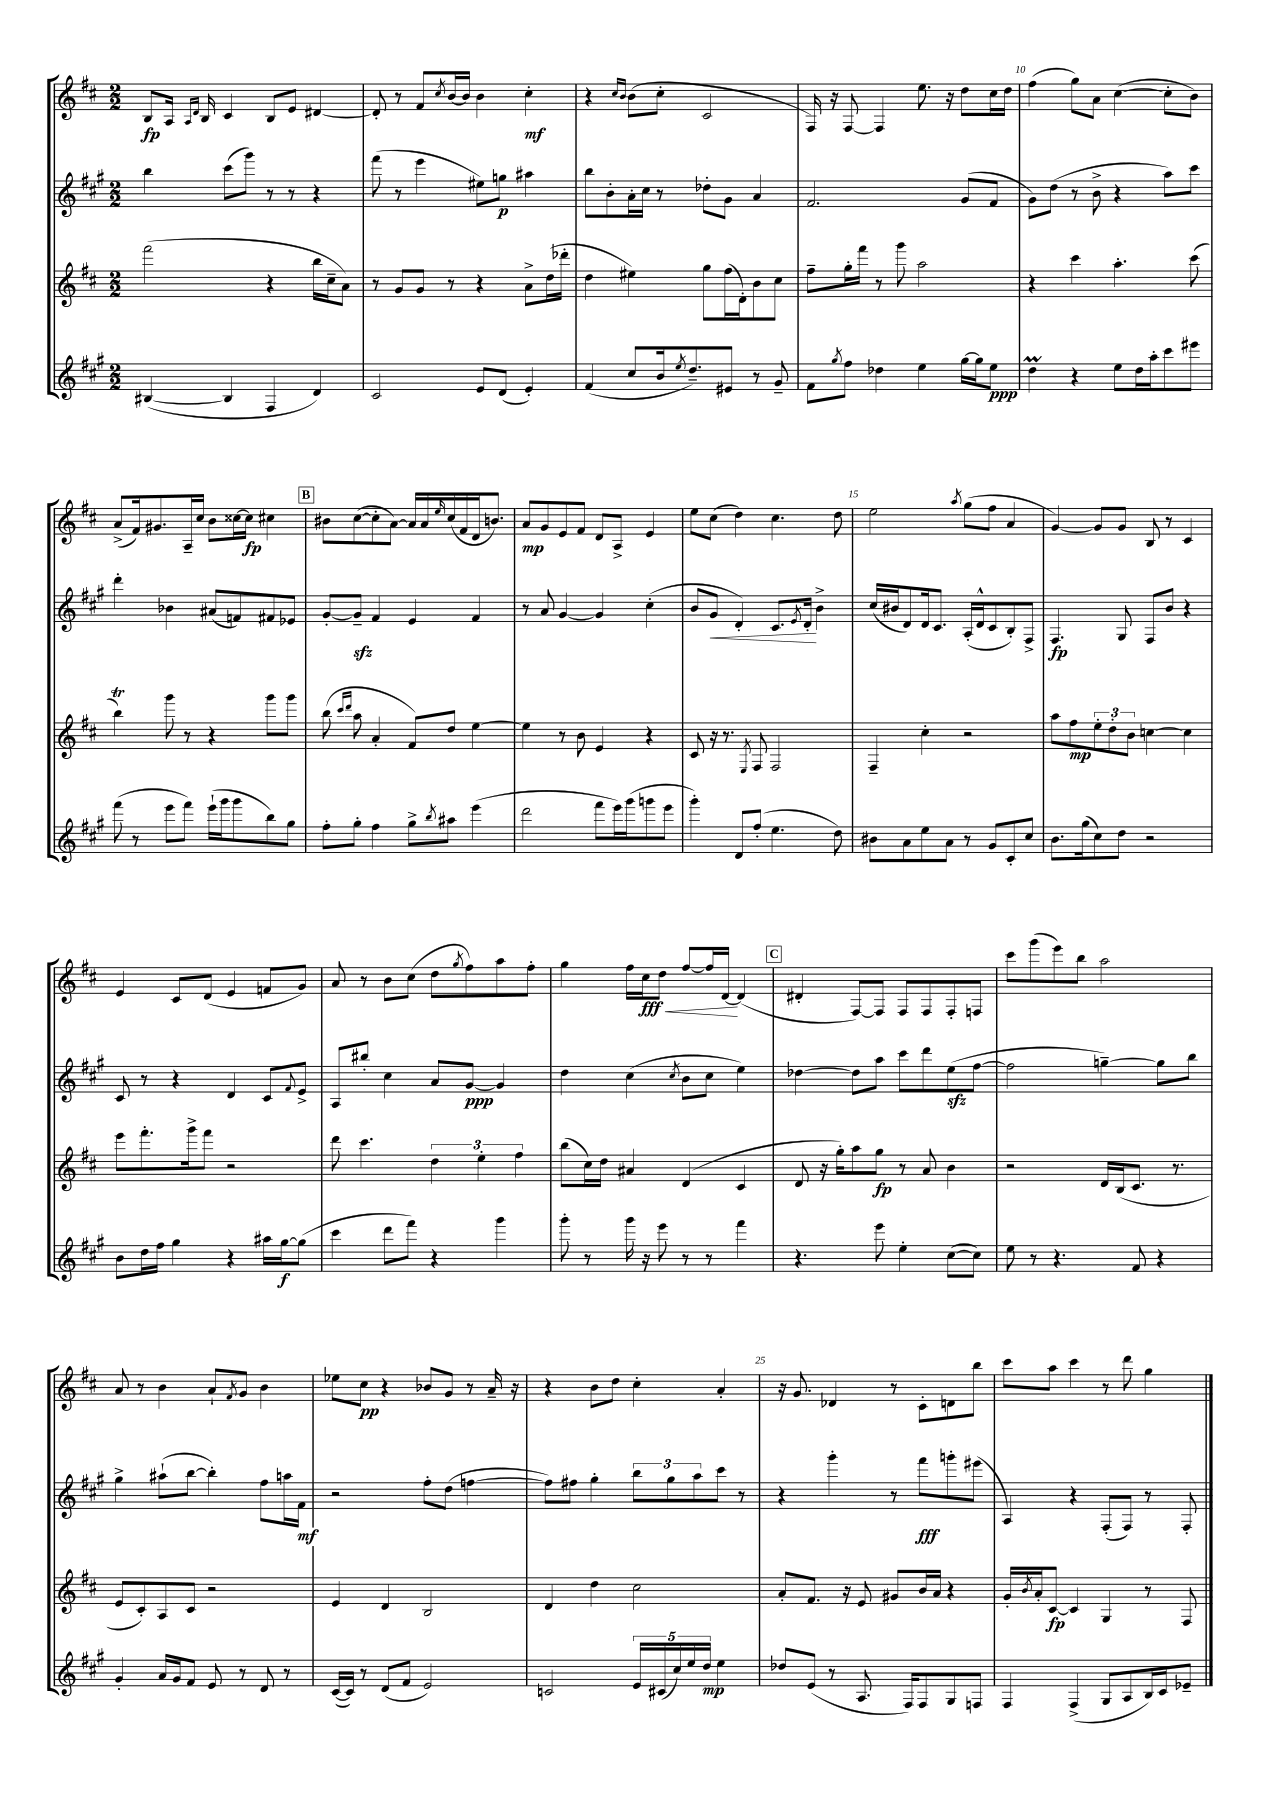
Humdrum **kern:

**kern	**dynam	**kern	**dynam	**kern	**dynam	**kern	**dynam
*part4	*part4	*part3	*part3	*part2	*part2	*part1	*part1
*staff4	*staff4	*staff3	*staff3	*staff2	*staff2	*staff1	*staff1
*clefG2	*	*clefG2	*	*clefG2	*	*clefG2	*
*k[f#c#g#]	*	*k[f#c#]	*	*k[f#c#g#]	*	*k[f#c#]	*
*M2/2	*	*M2/2	*	*M2/2	*	*M2/2	*
=6	=6	=6	=6	=6	=6	=6	=6
([4B#X/	.	(2fff#\	.	4bb\	.	8B/L	fp
.	.	.	.	.	.	16A/Jk	.
.	.	.	.	.	.	16qqA/LL	.
.	.	.	.	.	.	16qqd/JJ	.
.	.	.	.	.	.	16B/	.
4B#/]	.	.	.	(8ccc#\L	.	4c#/	.
.	.	.	.	8ggg#\J)	.	.	.
4F#/	.	4r	.	8r	.	8B/L	.
.	.	.	.	8r	.	8e/J	.
4d/)	.	16bb\LL	.	4r	.	[4d#X/	.
.	.	16cc#~\J	.	.	.	.	.
.	.	8a\J)	.	.	.	.	.
=7	=7	=7	=7	=7	=7	=7	=7
2c#/	.	8r	.	(8fff#\	.	8d#'/]	.
.	.	8g/L	.	8r	.	8r	.
.	.	8g/J	.	4eee\	.	8f#/L	.
.	.	.	.	.	.	8qcc#/	.
.	.	8r	.	.	.	[16b/L	.
.	.	.	.	.	.	16b/JJ]	.
8e/L	.	4r	.	8ee#X\L)	.	4b\	.
(8d/J	.	.	.	8ggn\J	p	.	.
4e'/)	.	8a^\L	.	4aa#X\	.	4cc#'\	mf
.	.	(16dd\L	.	.	.	.	.
.	.	16ddd-X'\JJ	.	.	.	.	.
=8	=8	=8	=8	=8	=8	=8	=8
(4f#/	.	4dd\	.	8bb\L	.	4r	.
.	.	.	.	8b'\	.	.	.
.	.	.	.	.	.	16qqcc#/LL	.
.	.	.	.	.	.	16qqb/JJ	.
8cc#/L	.	4ee#X\)	.	16a'\L	.	(8b\L	.
.	.	.	.	16cc#\JJ	.	.	.
16b/k	.	.	.	8r	.	8cc#'\J	.
8qee/	.	.	.	.	.	.	.
8.dd~/)	.	.	.	.	.	.	.
.	.	8gg\L	.	8dd-X'\L	.	2c#/	.
8e#X/J	.	(16ff#\L	.	8g#\J	.	.	.
.	.	16d'\J)	.	.	.	.	.
8r	.	8b\	.	4a/	.	.	.
8g#~/	.	8cc#\J	.	.	.	.	.
=9	=9	=9	=9	=9	=9	=9	=9
8f#\L	.	8ff#~\L	.	2.f#/	.	16F#/)	.
.	.	.	.	.	.	16r	.
8qgg#/	.	.	.	.	.	.	.
8ff#\J	.	16gg'\L	.	.	.	[8F#/	.
.	.	16fff#\JJ	.	.	.	.	.
4dd-X\	.	8r	.	.	.	4F#/]	.
.	.	8ggg\	.	.	.	.	.
4ee\	.	2aa\	.	.	.	8.ee\	.
.	.	.	.	.	.	16r	.
[16gg#\LL	.	.	.	(8g#/L	.	8dd\L	.
16gg#\J]	.	.	.	.	.	.	.
8ee\J	ppp	.	.	8f#/J	.	16cc#\L	.
.	.	.	.	.	.	16dd\JJ	.
=10	=10	=10	=10	=10	=10	=10	=10
4ddM\	.	4r	.	8g#\L)	.	(4ff#\	.
.	.	.	.	(8dd\J	.	.	.
4r	.	4ccc#\	.	8r	.	8gg\L)	.
.	.	.	.	8b^\	.	8a\J	.
8ee\L	.	4.aa'\	.	4r	.	([4cc#\	.
16dd\L	.	.	.	.	.	.	.
16aa'\J	.	.	.	.	.	.	.
8ccc#\	.	.	.	8aa\L)	.	8cc#'\L]	.
8eee#X\J	.	(8ccc#\	.	8ccc#\J	.	8b\J)	.
!!LO:LB:g=z
=11	=11	=11	=11	=11	=11	=11	=11
(8fff#\	.	4bbT\)	.	4ddd'\	.	(8a^/L	.
8r	.	.	.	.	.	16f#/k)	.
.	.	.	.	.	.	8.g#X/	.
8eee\L	.	8ggg\	.	4b-X\	.	.	.
8fff#\J)	.	8r	.	.	.	16A~/L	.
.	.	.	.	.	.	16cc#/JJ	.
(16eee`\LL	.	4r	.	(8a#X/L	.	8b\L	.
16ggg#\J	.	.	.	.	.	.	.
8ggg#\	.	.	.	8fn/)	.	[16cc##X\L	.
.	.	.	.	.	.	16cc##\JJ]	fp
8bb\)	.	8ggg\L	.	8f#X/	.	4cc#X\	.
8gg#\J	.	8ggg\J	.	8e-X/J	.	.	.
!!LO:REH:place=s1:t=B
=12	=12	=12	=12	=12	=12	=12	=12
8ff#'\L	.	(8bb\	.	[8g#'/L	.	8b#X\L	.
.	.	16qqccc#/LL	.	.	.	.	.
.	.	16qqddd/JJ	.	.	.	.	.
8gg#'\J	.	8aa\	.	8g#zz~/J]	.	([8cc#\	.
4ff#\	.	4a'/	.	4f#/	.	8cc#'\]	.
.	.	.	.	.	.	[8a\J)	.
8gg#^\L	.	8f#/L)	.	4e/	.	16a/LL]	.
.	.	.	.	.	.	16a/	.
8qbb/	.	.	.	.	.	16qqee/	.
8aa#X\J	.	8dd/J	.	.	.	(16cc#/	.
.	.	.	.	.	.	16f#/	.
(4eee\	.	[4ee\	.	4f#/	.	16d/J	.
.	.	.	.	.	.	8.bn/J)	.
=13	=13	=13	=13	=13	=13	=13	=13
2ddd\	.	4ee\]	.	8r	.	8a/L	mp
.	.	.	.	8a/	.	8g/	.
.	.	8r	.	[4g#/	.	8e/	.
.	.	8b\	.	.	.	8f#/J	.
8fff#\L	.	4e/	.	4g#/]	.	8d/L	.
16eee\L)	.	.	.	.	.	8A^/J	.
(16ggg#\J	.	.	.	.	.	.	.
8gggn\	.	4r	.	(4cc#'\	.	4e/	.
8eee\J	.	.	.	.	.	.	.
=14	=14	=14	=14	=14	=14	=14	=14
4ggg#'\)	.	8c#/	.	8b/L	.	8ee\L	.
!	!	!	!	!	!LO:HP:b	!	!
.	.	16r	.	8g#/J	<	(8cc#\J	.
.	.	8.r	.	.	.	.	.
8d/L	.	.	.	4d'/)	.	4dd\)	.
.	.	8qE/	.	.	.	.	.
(8ff#'/J	.	8F#/	.	.	.	.	.
4.ee\	.	2F#/	.	8.c#/L	.	4.cc#\	.
.	.	.	.	8qe/	.	.	.
.	.	.	.	16d'/Jk	.	.	.
.	.	.	.	4b^\	[	.	.
8dd\)	.	.	.	.	.	8dd\	.
=15	=15	=15	=15	=15	=15	=15	=15
8b#X\L	.	4F#~/	.	(16cc#/LL	.	2ee\	.
.	.	.	.	16b#X/J	.	.	.
8a\	.	.	.	8d/)	.	.	.
8ee\	.	4cc#'\	.	16d/k	.	.	.
.	.	.	.	8.c#/J	.	.	.
8a\J	.	.	.	.	.	.	.
.	.	.	.	.	.	8qaa/	.
8r	.	2r	.	(16A'/LL	.	(8gg\L	.
.	.	.	.	16d^^/J	.	.	.
8g#/L	.	.	.	8c#/	.	8ff#\J	.
8c#'/	.	.	.	8B'/)	.	4a/	.
8cc#/J	.	.	.	8F#^/J	.	.	.
=16	=16	=16	=16	=16	=16	=16	=16
8.b\L	.	8aa\L	.	4.F#/	fp	[4g/)	.
.	.	8ff#\	mp	.	.	.	.
(16gg#\k	.	.	.	.	.	.	.
8cc#\)	.	12ee'\	.	.	.	8g/L]	.
.	.	12dd'\	.	.	.	.	.
8dd\J	.	.	.	8G#/	.	8g/J	.
.	.	12b\J	.	.	.	.	.
2r	.	[4ccn\	.	8F#/L	.	8B/	.
.	.	.	.	8b/J	.	8r	.
.	.	4cc\]	.	4r	.	4c#/	.
!!LO:LB:g=z
=17	=17	=17	=17	=17	=17	=17	=17
8b\L	.	8eee\L	.	8c#/	.	4e/	.
16dd\L	.	8.fff#'\	.	8r	.	.	.
16ff#\JJ	.	.	.	.	.	.	.
4gg#\	.	.	.	4r	.	8c#/L	.
.	.	16ggg^\k	.	.	.	.	.
.	.	8fff#\J	.	.	.	(8d/J	.
4r	.	2r	.	4d/	.	4e/	.
16aa#X\LL	.	.	.	8c#/L	.	8fn/L	.
[16gg#\J	f	.	.	.	.	.	.
.	.	.	.	8qqf#/	.	.	.
(8gg#\J]	.	.	.	8e^/J	.	8g/J)	.
=18	=18	=18	=18	=18	=18	=18	=18
4ccc#\	.	8ddd\	.	8A/L	.	8a/	.
.	.	4.ccc#\	.	8bb#X'/J	.	8r	.
8ddd\L	.	.	.	4cc#\	.	8b\L	.
8fff#\J)	.	.	.	.	.	(8cc#\J	.
4r	.	6dd\	.	8a/L	.	8dd\L	.
.	.	.	.	.	.	8qgg/	.
.	.	.	.	[8g#/J	ppp	8ff#\)	.
.	.	6ee'\	.	.	.	.	.
4ggg#\	.	.	.	4g#/]	.	8aa\	.
.	.	6ff#\	.	.	.	.	.
.	.	.	.	.	.	8ff#'\J	.
=19	=19	=19	=19	=19	=19	=19	=19
8ggg#'\	.	(8bb\L	.	4dd\	.	4gg\	.
8r	.	16cc#\L)	.	.	.	.	.
.	.	16dd\JJ	.	.	.	.	.
16ggg#\	.	4a#X/	.	(4cc#\	.	16ff#\LL	.
!	!	!	!	!	!	!	!LO:HP:b
16r	.	.	.	.	.	16cc#\J	< fff
8eee\	.	.	.	.	.	8dd\J	.
.	.	.	.	8qcc#/	.	.	.
8r	.	(4d/	.	8b\L	.	[8ff#/L	.
8r	.	.	.	8cc#\J	.	16ff#/L]	.
.	.	.	.	.	.	[16d/JJ	.
4fff#\	.	4c#/	.	4ee\)	.	(4d/]	[
!!LO:REH:place=s1:t=C
=20	=20	=20	=20	=20	=20	=20	=20
4.r	.	8d/	.	[4dd-X\	.	4d#X'/	.
.	.	16r	.	.	.	.	.
.	.	16gg'\KL)	.	.	.	.	.
.	.	8aa\	.	8dd-\L]	.	[8F#/L)	.
8eee\	.	8gg\J	fp	8aa\J	.	8F#/J]	.
4ee'\	.	8r	.	8ccc#\L	.	8F#/L	.
.	.	8a/	.	8ddd\	.	8F#/	.
([8cc#\L	.	4b\	.	(8eezz\	.	8F#'/	.
8cc#\J])	.	.	.	[8ff#\J	.	8Fn/J	.
=21	=21	=21	=21	=21	=21	=21	=21
8ee\	.	2r	.	2ff#\]	.	8ccc#\L	.
8r	.	.	.	.	.	(8ggg\	.
4.r	.	.	.	.	.	8eee\)	.
.	.	.	.	.	.	8bb\J	.
.	.	16d/LL	.	[4ggn~\)	.	2aa\	.
.	.	(16B/J	.	.	.	.	.
8f#/	.	8.c#/J	.	.	.	.	.
4r	.	.	.	8gg\L]	.	.	.
.	.	8.r	.	.	.	.	.
.	.	.	.	8bb\J	.	.	.
!!LO:LB:g=z
=22	=22	=22	=22	=22	=22	=22	=22
4g#'/	.	8e/L	.	4gg#^\	.	8a/	.
.	.	8c#'/)	.	.	.	8r	.
16a/LL	.	8A/	.	(8aa#X`\L	.	4b\	.
16g#/J	.	.	.	.	.	.	.
8f#/J	.	8c#/J	.	[8bb\J	.	.	.
8e/	.	2r	.	4bb'\])	.	8a`/L	.
.	.	.	.	.	.	8qf#/	.
8r	.	.	.	.	.	8g/J	.
8d/	.	.	.	8ff#\L	.	4b\	.
8r	.	.	.	16aan\L	.	.	.
.	.	.	.	16f#\JJ	mf	.	.
=23	=23	=23	=23	=23	=23	=23	=23
([16c#/LL	.	4e/	.	2r	.	8ee-X\L	.
16c#/JJ])	.	.	.	.	.	.	.
8r	.	.	.	.	.	8cc#\J	pp
(8d/L	.	4d/	.	.	.	4r	.
8f#/J	.	.	.	.	.	.	.
2e/)	.	2B/	.	8ff#'\L	.	8b-X/L	.
.	.	.	.	(8dd\J	.	8g/J	.
.	.	.	.	[4ffn\	.	8r	.
.	.	.	.	.	.	16a~/	.
.	.	.	.	.	.	16r	.
=24	=24	=24	=24	=24	=24	=24	=24
2cn/	.	4d/	.	8ff\L])	.	4r	.
.	.	.	.	8ff#X\J	.	.	.
.	.	4dd\	.	4gg#'\	.	8b\L	.
.	.	.	.	.	.	8dd\J	.
20e/LL	.	2cc#\	.	12bb\L	.	4cc#'\	.
(20c#X/	.	.	.	.	.	.	.
.	.	.	.	12gg#\	.	.	.
20cc#/)	.	.	.	.	.	.	.
20ee/	.	.	.	.	.	.	.
.	.	.	.	12aa\	.	.	.
20dd/JJ	mp	.	.	.	.	.	.
4ee\	.	.	.	8ccc#\J	.	4a'/	.
.	.	.	.	8r	.	.	.
=25	=25	=25	=25	=25	=25	=25	=25
8dd-X/L	.	8a'/L	.	4r	.	16r	.
.	.	.	.	.	.	8.g/	.
(8e/J	.	8.f#/J	.	.	.	.	.
8r	.	.	.	4ggg#'\	.	4d-X/	.
.	.	16r	.	.	.	.	.
8.A/	.	8e/	.	.	.	.	.
.	.	8g#X/L	.	8r	.	8r	.
16F#/KL)	.	.	.	.	.	.	.
8F#/	.	16b/L	.	8fff#\L	fff	8c#'\L	.
.	.	16a/JJ	.	.	.	.	.
8G#/	.	4r	.	8gggn'\	.	8dn\	.
8Fn/J	.	.	.	(8eee#X\J	.	8bb\J	.
=26	=26	=26	=26	=26	=26	=26	=26
4F#/	.	16g'/LL	.	4A/)	.	8ccc#\L	.
.	.	8qb/	.	.	.	.	.
.	.	16a'/J	.	.	.	.	.
.	.	[8c#/J	fp	.	.	8aa\J	.
(4F#^/	.	4c#/]	.	4r	.	4ccc#\	.
8G#/L	.	4G/	.	(8F#'/L	.	8r	.
8A/	.	.	.	8F#/J)	.	8ddd\	.
16B/L)	.	8r	.	8r	.	4gg\	.
16c#/J	.	.	.	.	.	.	.
8e-X~/J	.	8F#/	.	8F#'/	.	.	.
==	==	==	==	==	==	==	==
*-	*-	*-	*-	*-	*-	*-	*-
